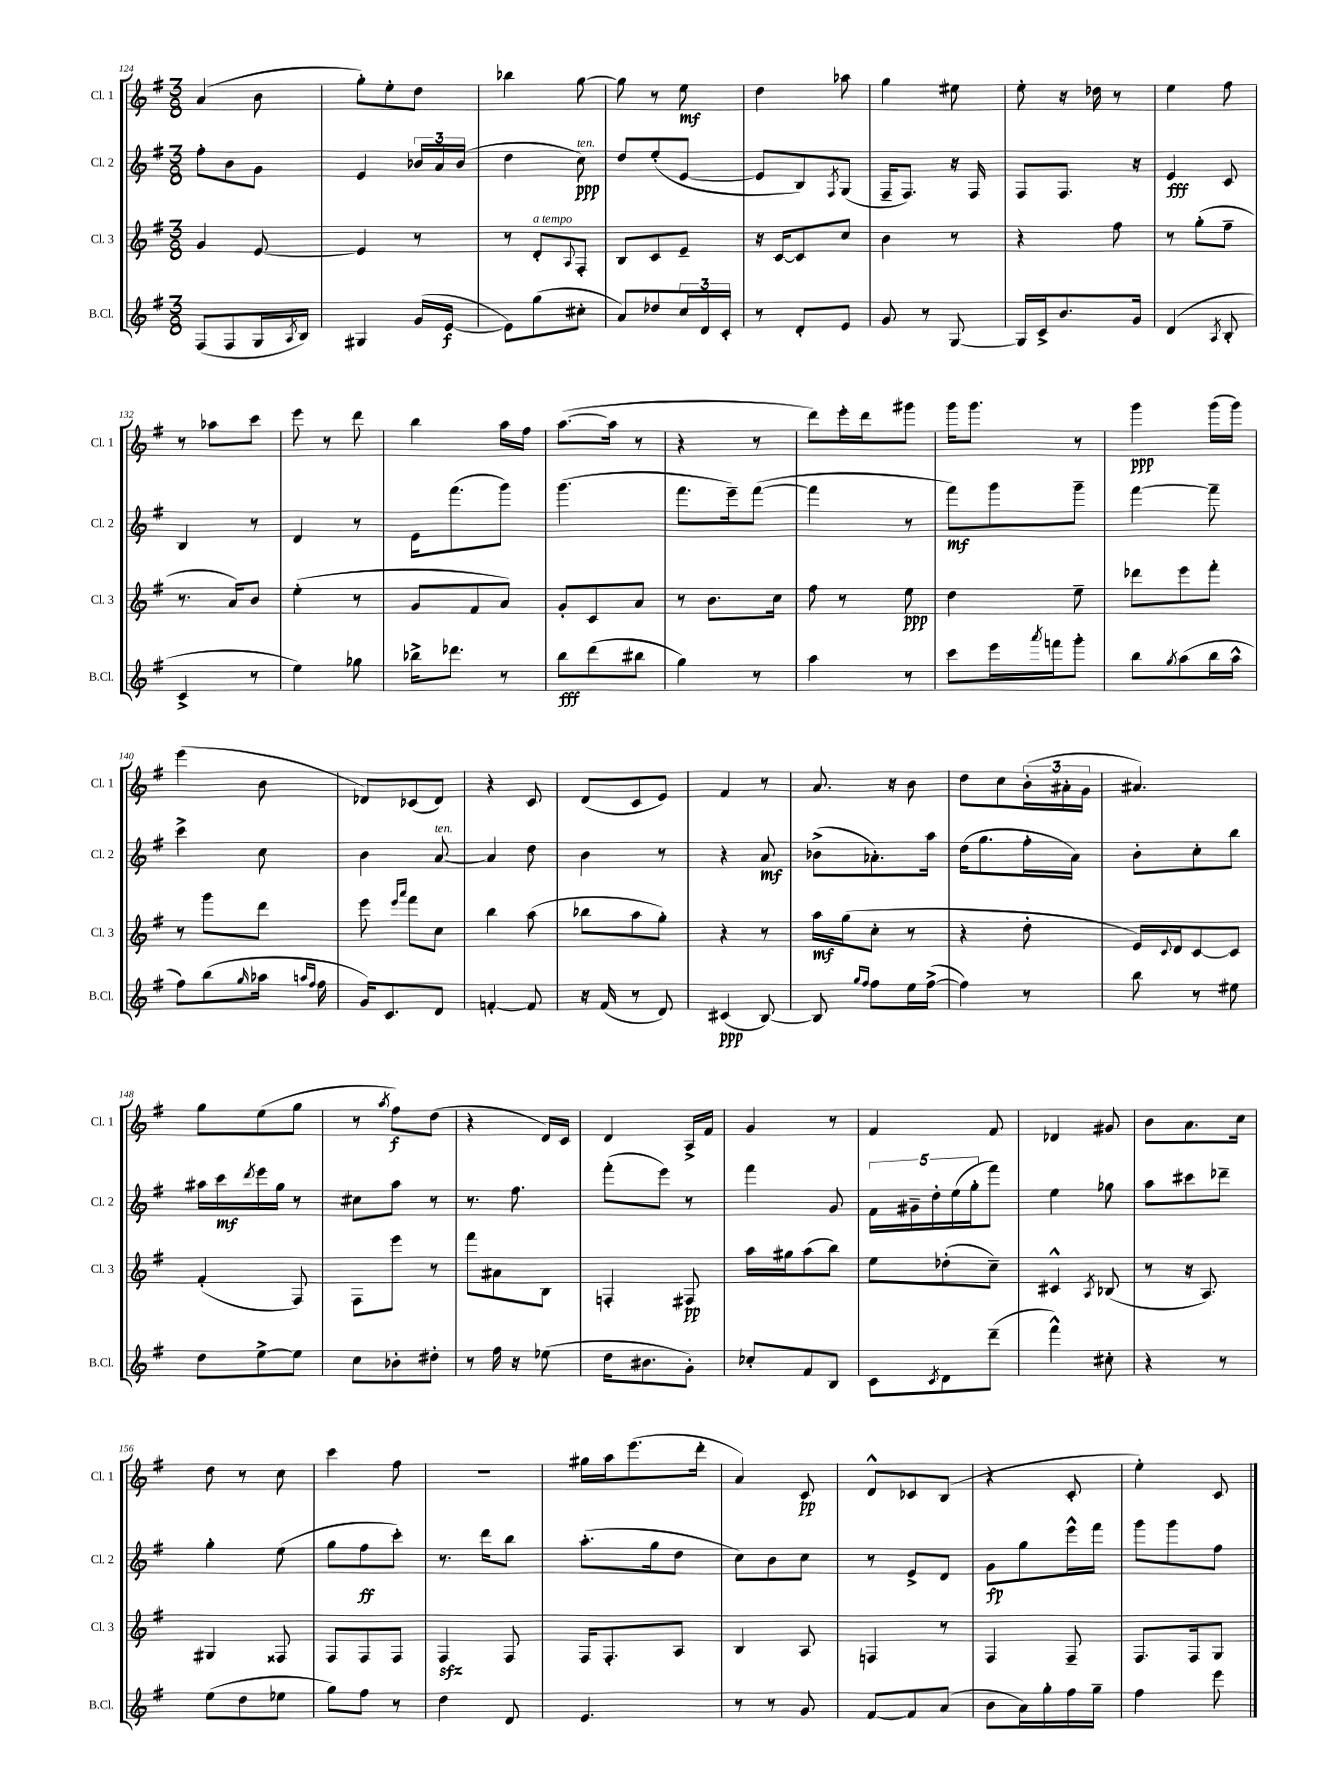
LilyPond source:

<<
\new StaffGroup <<
\new Staff = "s0" \with { instrumentName = "Cl. 1" shortInstrumentName = "Cl. 1" } {
    \clef treble \key g \major \numericTimeSignature \time 3/8
    a'4( b'8 |
    g''8-.) e''8-. d''8 |
    bes''4 g''8~ |
    g''8 r8 e''8\mf |
    d''4 aes''8 |
    g''4 eis''8 |
    e''8-. r16 des''16 r8 |
    e''4 fis''8 |
    r8 aes''8 c'''8 |
    e'''8 r8 d'''8 |
    b''4 a''16 fis''16 |
    a''8.~( a''16 r8 |
    r4 r8 |
    d'''8) e'''16-. d'''16 gis'''8 |
    g'''16 g'''8. r8 |
    g'''4\ppp g'''16( g'''16) |
    e'''4( b'8 |
    des'8) ces'8( des'8) |
    r4 c'8 |
    d'8( c'8 e'8) |
    fis'4 r8 |
    a'8. r16 b'8 |
    d''8 c''8 \tuplet 3/2 { b'16-.( ais'16-. g'16 } |
    ais'4.) |
    g''8 e''8( g''8 |
    r8 \acciaccatura { a''8 } fis''8\f) d''8( |
    r4 d'16) c'16 |
    d'4 a16-> fis'16 |
    g'4 r8 |
    fis'4 fis'8 |
    des'4 gis'8 |
    b'8 a'8. c''16 |
    d''8 r8 c''8 |
    c'''4 fis''8 |
    R4. |
    gis''16 a''16 e'''8.( d'''16-. |
    a'4) c'8\pp |
    d'8-^ ces'8 b8( |
    r4 c'8-. |
    e''4-.) c'8 \bar "|." |
}
\new Staff = "s1" \with { instrumentName = "Cl. 2" shortInstrumentName = "Cl. 2" } {
    \clef treble \key g \major \numericTimeSignature \time 3/8
    fis''8-. b'8 g'8 |
    e'4 \tuplet 3/2 { bes'16 a'16 bes'16( } |
    d''4 c''8\ppp^\markup { \italic "ten." }) |
    d''8 e''8-.( e'8~ |
    e'8 b8) \acciaccatura { fis8 } g8( |
    fis16-- fis8.) r16 fis16 |
    fis8 fis8. r16 |
    e'4\fff c'8 |
    b4 r8 |
    d'4 r8 |
    e'16 fis'''8.( g'''8) |
    g'''4.( |
    fis'''8. e'''16--) fis'''8~( |
    fis'''4 r8 |
    fis'''8\mf) g'''8 g'''8-- |
    fis'''4~ fis'''8-- |
    c'''4-> c''8 |
    b'4 a'8~^\markup { \italic "ten." } |
    a'4 d''8 |
    b'4 r8 |
    r4 a'8\mf |
    bes'8->( aes'8.-.) a''16 |
    d''16( g''8. fis''16-. a'16) |
    b'8-. c''8-. b''8 |
    ais''16 c'''16\mf \acciaccatura { d'''8 } e'''16 g''16 r8 |
    cis''8 a''8 r8 |
    r8. fis''8. |
    fis'''8-.( e'''8) r8 |
    fis'''4 g'8 |
    \tuplet 5/4 { fis'16 gis'16-- d''16-. e''16( g''16-. } fis'''8) |
    e''4 ges''8 |
    a''8 cis'''8 des'''8-- |
    g''4-. e''8( |
    g''8 fis''8\ff c'''8-.) |
    r8. d'''16 b''8 |
    a''8.-.( g''16 d''8 |
    c''8) b'8 c''8 |
    r8 e'8-> d'8 |
    g'8\fp g''8 e'''16-^ fis'''16 |
    g'''8 g'''8 fis''8 \bar "|." |
}
\new Staff = "s2" \with { instrumentName = "Cl. 3" shortInstrumentName = "Cl. 3" } {
    \clef treble \key g \major \numericTimeSignature \time 3/8
    g'4 e'8~ |
    e'4 r8 |
    r8 d'8-.^\markup { \italic "a tempo" } \appoggiatura { a8 } fis8-. |
    b8 c'8 e'8-- |
    r16 c'16~ c'8 c''8 |
    b'4 r8 |
    r4 fis''8 |
    r8 g''8-.( fis''8-- |
    r8. a'16) b'8 |
    e''4-.( r8 |
    g'8 fis'8 a'8) |
    g'8-. c'8 a'8 |
    r8 b'8. c''16 |
    fis''8 r8 e''8\ppp |
    d''4 e''8-- |
    des'''8 e'''8 fis'''8-. |
    r8 g'''8 d'''8 |
    e'''8 \grace { e'''16 a'''16 } fis'''8 c''8 |
    b''4 a''8( |
    bes''8 a''8 g''8-.) |
    r4 r8 |
    a''16\mf g''16( c''8-. r8 |
    r4 d''8-. |
    e'16) \appoggiatura { c'8 } d'16 c'8~ c'8 |
    fis'4-.( fis8) |
    fis8 e'''8 r8 |
    fis'''8 ais'8 b8 |
    f4-. fis8\pp |
    a''16 gis''16 a''8( b''8) |
    e''8 des''8-.( c''8--) |
    cis'4-^ \acciaccatura { a8 } bes8( |
    r8 r16 a8.) |
    gis4 fisis8 |
    fis8 fis8 fis8 |
    fis4\sfz fis8 |
    fis16 fis8.-. a8 |
    b4 a8 |
    f4 r8 |
    fis4 fis8-- |
    fis8. fis16 g8 \bar "|." |
}
\new Staff = "s3" \with { instrumentName = "B.Cl." shortInstrumentName = "B.Cl." } {
    \clef treble \key g \major \numericTimeSignature \time 3/8
    fis8( fis8 g16 \acciaccatura { a8 } b16) |
    gis4 g'16( e'16~\f |
    e'8) g''8( cis''8-. |
    a'8) des''8 \tuplet 3/2 { c''16 d'16 c'16-. } |
    r8 d'8-. e'8 |
    g'8 r8 g8~ |
    g16 c'16-> b'8. g'16 |
    d'4( \acciaccatura { a8 } b8-. |
    c'4-> r8 |
    e''4) ges''8 |
    bes''16-> des'''8. r8 |
    b''8\fff d'''8( bis''8 |
    g''4) r8 |
    a''4 r8 |
    c'''8 e'''16 \acciaccatura { a'''8 } f'''16 g'''8-. |
    b''8 \acciaccatura { g''8 } a''8( b''16 a''16-^ |
    fis''8) b''8( \grace { g''16 } aes''16 \grace { a''16 fis''16 } fis''16 |
    g'16) c'8. d'8 |
    f'4~-. f'8 |
    r16 fis'16( r8 d'8) |
    cis'4\ppp( b8~) |
    b8 \grace { g''16 fis''16 } fis''8 e''16 fis''16~->( |
    fis''4) r8 |
    b''8 r8 eis''8 |
    d''8 e''8~-> e''8 |
    c''8 bes'8-. dis''8-. |
    r8 fis''16 r16 ees''8( |
    d''16 bis'8. g'8-.) |
    ces''8-. fis'8 b8 |
    c'8 \acciaccatura { c'8 } d'8 d'''8--( |
    fis'''4-^) cis''8-. |
    r4 r8 |
    e''8( d''8 ees''8 |
    g''8) fis''8 r8 |
    d''4 d'8 |
    e'4. |
    r8 r8 g'8 |
    fis'8~ fis'8 a'8( |
    b'8 a'16) g''16-. fis''16 g''16-- |
    fis''4 e'''8 \bar "|." |
}
>>
>>
\layout { \context { \Score currentBarNumber = #124 } }
